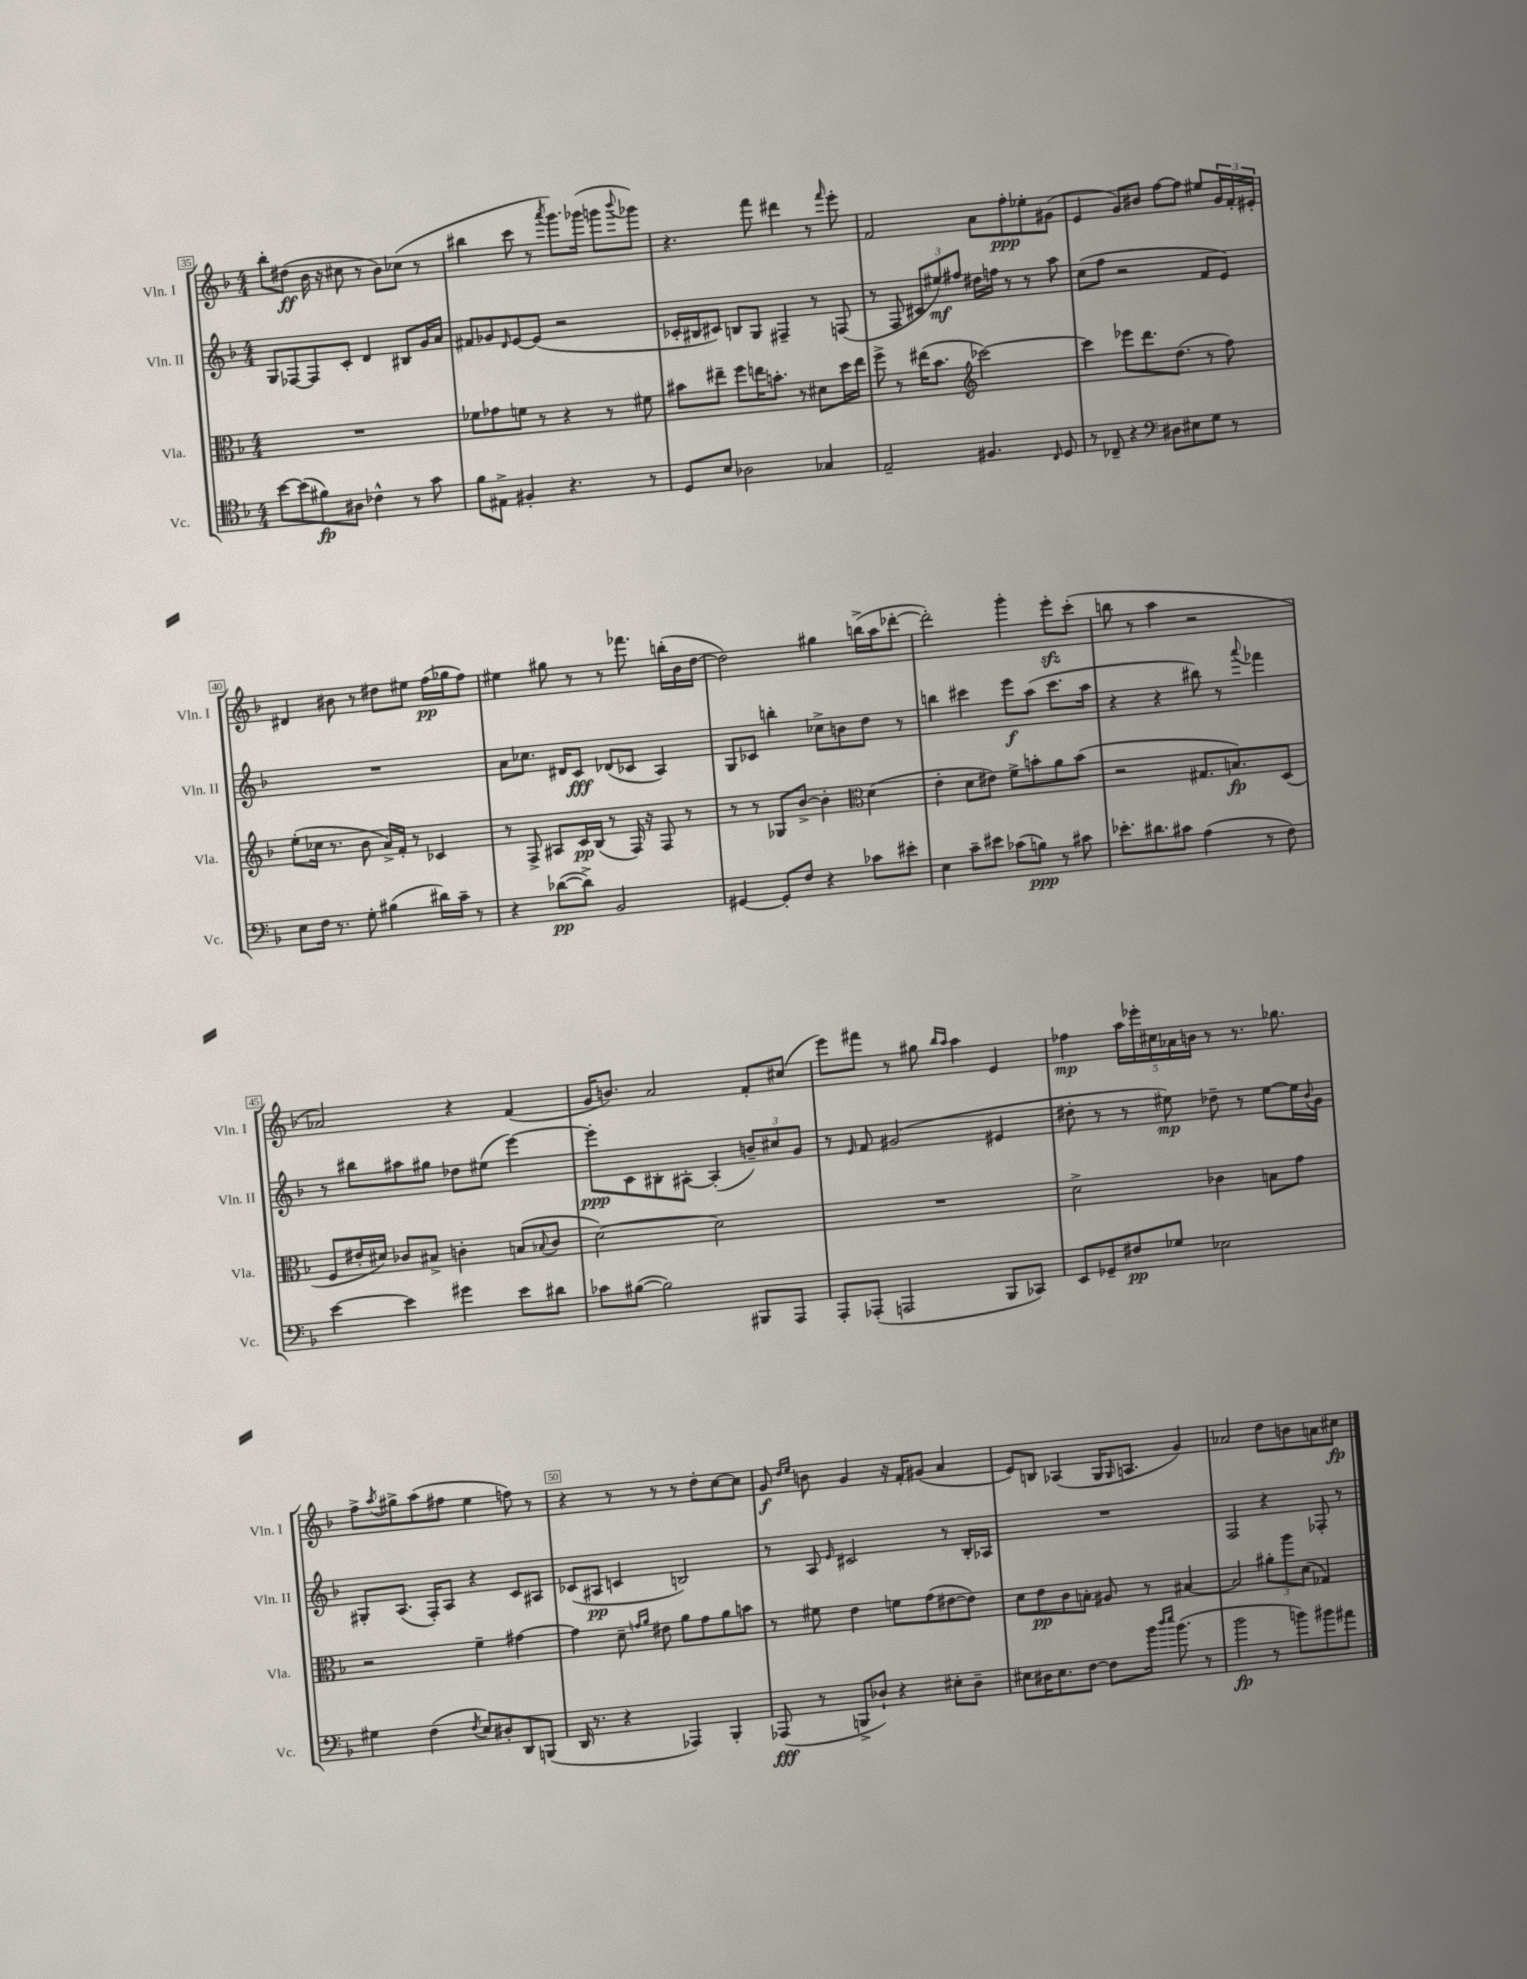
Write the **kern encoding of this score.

**kern	**kern	**kern	**kern
*staff4	*staff3	*staff2	*staff1
*clefC4	*clefC3	*clefG2	*clefG2
*k[b-]	*k[b-]	*k[b-]	*k[b-]
*M4/4	*M4/4	*M4/4	*M4/4
[8b-	1r	8G	8bb-'
(8b-]	.	[8F-	(8dd#
8f#)	.	8F-]	16b-
.	.	.	16r
8A#	.	8c'	8cc#
4c-^^	.	4d	8r
.	.	.	8b-)
8r	.	8B#	(8cc-
8g	.	16g	8r
.	.	16a	.
=	=	=	=
8f	8f-	8f#	4bb#
8E#^	8g-	8g-	.
.	.	16qqd	.
4F#'	8f	[8e	8ccc
.	8r	(8e]	8r
.	.	.	8qaaa
4.r	4r	2r	8.ggg)
.	.	.	(16ggg-
.	8r	.	8ggg
.	.	.	8qqbbb-
8r	8f#	.	8ggg-)
=	=	=	=
8D	8b#	16c-'	4.r
.	.	16B#	.
8B-	8ee#~	8c#)	.
2A-	8ff	8B	.
.	16ee	8G	8fff
.	8.b'	.	.
.	.	4F#~	4ddd#
.	8r	.	.
4G-	8d#	8r	8r
.	.	.	16qqfff
.	16dd	(8F	8eee'
.	16ee	.	.
=	=	=	=
2E~	8ff^	8r	2f
.	8r	8F	.
.	(16ee#	12c#	.
.	8.b-	.	.
.	.	12ee#)	.
.	.	12ff#	.
*	*clefG2	*	*
4.F#	[2ccc-)	16dd#	8a
.	.	16ff	.
.	.	8r	8ff'
.	.	8r	8ee-'
16qqC	.	.	.
8D	.	8aa	(8g#
=	=	=	=
8r	4ccc-]	(8cc	4e
8C-~	.	8ff	.
4r	8eee-	2r	8g)
.	8.ddd	.	8b#
*clefF4	*	*	*
8D#	.	.	[8ff
.	(8.dd	.	.
8E#	.	.	8ff]
8G	8r	8f	8ee#
8r	8ff)	8e)	24g
.	.	.	24f'
.	.	.	24e#'
=	=	=	=
8E	(8ee'	1r	4d#
16F	16cc-	.	.
8.r	8.r	.	.
.	.	.	8b#
8G'	8b-	.	8r
(4B#	16a^)	.	8dd#
.	16f'	.	.
.	8r	.	8ee#
16d#)	4c-	.	(16ff
16c~	.	.	16gg-
8r	.	.	8ff)
=	=	=	=
4r	8r	8a	4ee#
.	8F^	8.cc-	.
([8d-	8A#	.	8gg#
.	.	16d#	.
8d-^])	16c	8c	8r
.	(16B-	.	.
2BB-	8r	(8d-	8r
.	16F)	8c-	8.fff-
.	16r	.	.
.	8F	4A)	.
.	.	.	(16bb'
.	8r	.	16b-
.	.	.	[16dd
=	=	=	=
[4GG#	8r	8G	2dd])
.	8r	8c-	.
8GG#']	8G-	4bb'	.
8F	[8b-^	.	.
4r	4b-']	8cc-^	4gg#
.	.	8b	.
*	*clefC3	*	*
8c-	(4d	8dd	(16bb^
.	.	.	16aa
8e#'	.	8r	[8ddd-'
=	=	=	=
4E	4e'	4bb	2ddd-'])
8c~	8d	4ccc#	.
8e#	8e#)	.	.
(8c-	8f^	8eee	4ggg'
8B)	8b'	(8aa	.
8r	8a	8.ccc#	8eee'
8c#	(8b	.	(8ccc'
.	.	16aa	.
=	=	=	=
8.e-'	2r	4r	8bb
.	.	.	8r
8.d#	.	.	.
.	.	4r	4aa
8c#	.	.	.
(4A	8.G#	8bb#)	2r
.	.	8r	.
.	8.B)	.	.
.	.	8qqaaa	.
8r	.	4fff-	.
8F)	(8D	.	.
=	=	=	=
[4e	8F	8r	2a-)
.	16e#'	8bb#	.
.	16d#)	.	.
4e]	8c-	8aa#	.
.	8B#^	8gg#	.
4g#	4c'	8dd-	4r
.	.	(8ee#	.
8e	(8B	[4eee)	(4f
.	8qqB-	.	.
8d#	8c	.	.
=	=	=	=
8c-	[2d)	8eee']	16g
.	.	.	8.b)
([8B#	.	8c	.
2B#])	.	8B#'	2a
.	.	[8A#'	.
.	2d]	(4A#']	.
8BBB#	.	12b~)	8f'
.	.	12cc#	.
8AAA	.	.	(8cc#
.	.	12g	.
=	=	=	=
8AAA'	1r	8r	8eee)
.	.	16qqe	.
(8AAA-'	.	8f	8fff#
2AAA	.	(2g#	8r
.	.	.	8gg#
.	.	.	16qqbb-
.	.	.	16qqaa
.	.	.	4aa
8BBB-	.	4e#	4e
8CC-)	.	.	.
=	=	=	=
8EE	2d^	8dd#'	4ff-
8GG-~	.	8r	.
8F#	.	8r	20aa
.	.	.	20eee-'
.	.	.	20cc#
8G-	.	8ee#)	.
.	.	.	20a-
.	.	.	20b
2E-	4c-	8dd-~	8r
.	.	8r	8.r
.	8B	[8ee#	.
.	.	.	8.gg-
.	8g	16ee#]	.
.	.	8qqb-	.
.	.	16g	.
=	=	=	=
4G#	2r	8G#'	8ff^
.	.	.	8qaa
.	.	(8.A	8gg#^
(4F	.	.	(8aa
.	.	16F')	.
.	.	8A	8ff#
8qF	.	.	.
8E)	4f~	4r	4ee
8D#'	.	.	.
8DD	[4g#	8c	8ff)
(8BBB	.	8A#	8r
=	=	=	=
16DD	4g#]	(8c-	4r
8.r	.	.	.
.	.	8A#	.
4r	8d~	4c	8r
.	16qqg	.	.
.	16qqa	.	.
.	8e#	.	8r
4AAA-)	8a	2B)	8r
.	8g	.	8dd'
4BBB-'	8a	.	[8cc
.	8b	.	8cc]
=	=	=	=
(8AAA-	8r	8r	8g
.	.	.	16qqdd
.	.	.	16qqee
8r	8f#	8A	8b
.	.	16qqe	.
8BBB^	4e	2c#	4g
8D-`)	.	.	.
4r	8f	.	16r
.	.	.	16f'
.	(8g	.	(8g#
8E#'	[8e#	8r	4a
8D-~	8e#])	16B-'	.
.	.	16A-	.
=	=	=	=
8E#	8d	1r	8e)
16D#	8e	.	8B
8.E#	.	.	.
.	8c	.	(4A-
[8F	8B'	.	.
8F]	8A#	.	16G
.	.	.	16qqG
.	.	.	8.A
16b-	8r	.	.
16qqdd	.	.	.
16qqee	.	.	.
(8.b-	.	.	.
.	[4B#	.	4g)
8r	.	.	.
=	=	=	=
2b-	2B#]	2F	2a-
8r	12a#'	4r	8dd
.	12aa	.	.
8b)	.	.	8b
.	(12d	.	.
8b#	4G-)	8F-'	8a
8a#	.	8r	8cc#
==	==	==	==
*-	*-	*-	*-
